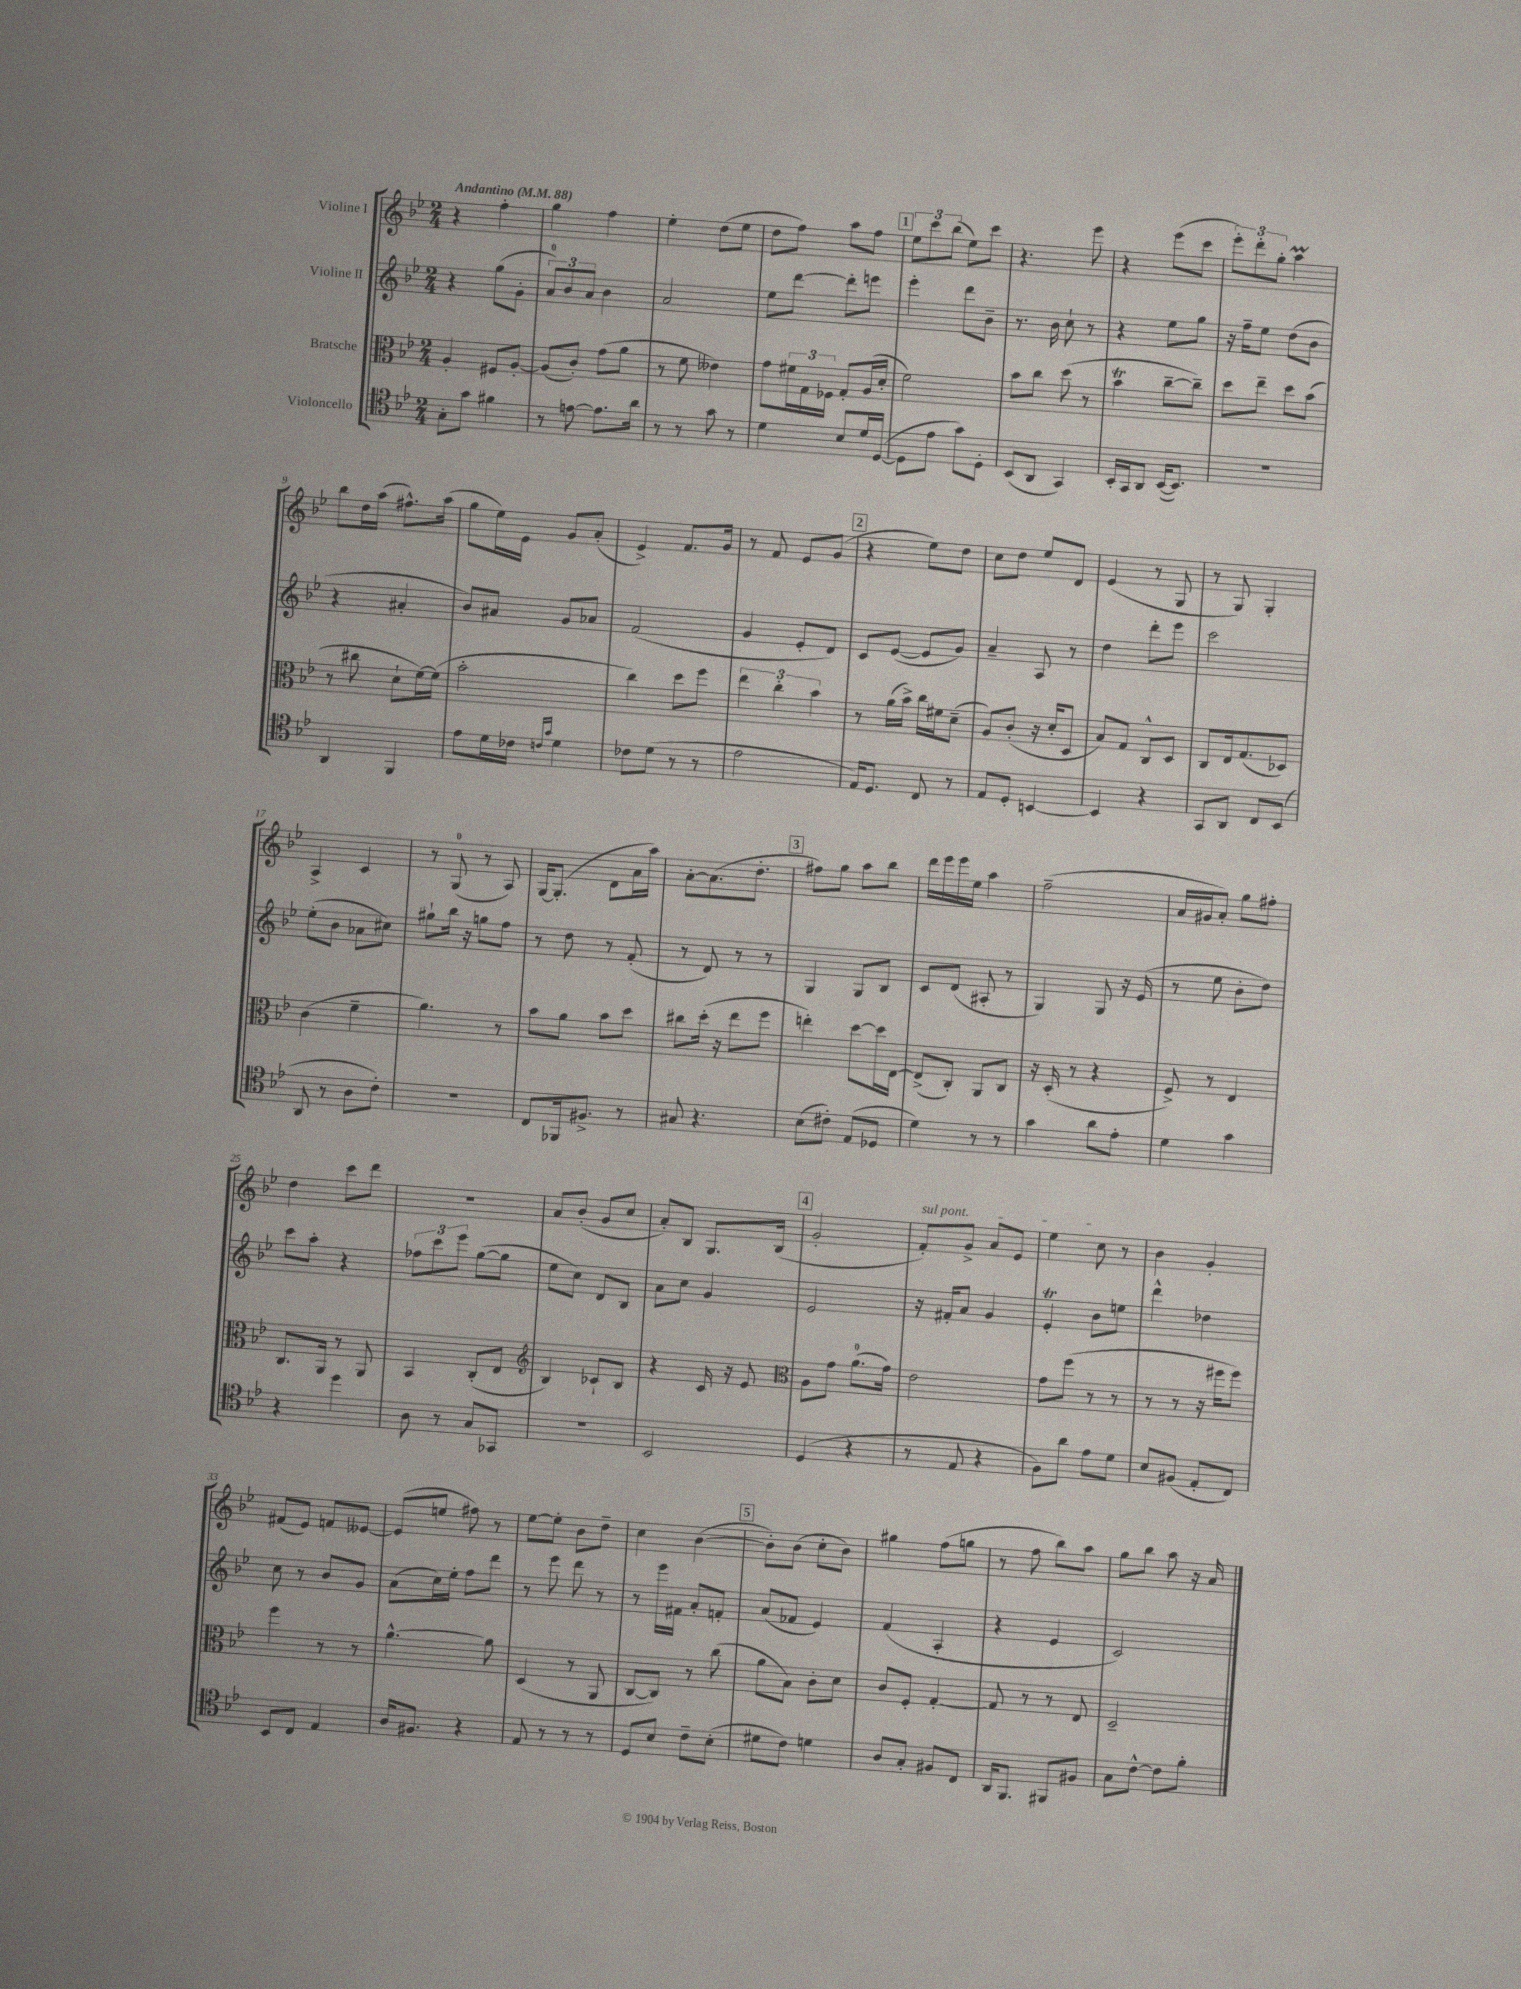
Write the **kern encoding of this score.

**kern	**kern	**kern	**kern
*staff4	*staff3	*staff2	*staff1
*clefC4	*clefC3	*clefG2	*clefG2
*k[b-e-]	*k[b-e-]	*k[b-e-]	*k[b-e-]
*M2/4	*M2/4	*M2/4	*M2/4
*MM88	*MM88	*MM88	*MM88
8G'\L	4A'/	4r	4r
8g\J	.	.	.
4f#\	8F#/L	(8gg\L	4ff'\
.	[8A'/J	8g'\J	.
=	=	=	=
8r	(8A/]L	12a/L)	4gg\
.	.	12b-/	.
[8e\	8c'/J)	.	.
.	.	12a/J	.
8.e\]L	(8g\L	4b-\	4ff\
.	8a\J	.	.
16a\Jk	.	.	.
=	=	=	=
8r	8r	2a/	4ee-'\
8r	8f\	.	.
8g\	4e--\)	.	(8dd\L
8r	.	.	8ee-\J
=	=	=	=
4d\	8g\L	8ee-\L	8dd\L
.	24f#\L	[8ddd\J	8ff\J)
.	24G\	.	.
.	24F-\JJ	.	.
8B-/L	8G'/L	8ddd'\]L	8aa\L
16d/L	(16A/L	8eee\J	8ff\J
([16D/JJ	16d'/JJ	.	.
=	=	=	=
8D\]L	2f\)	4eee-'\	12ee-\L
.	.	.	12ccc\
8e-\J	.	.	.
.	.	.	(12bb-\J
8g\L)	.	8ddd\L	8ee-\L)
8D'\J	.	8b-~\J	8ccc\J
=	=	=	=
(8BB-/L	8b-\L	8.r	4.r
8AA/J	8cc\J	.	.
.	.	16b-\	.
4GG/)	(8dd\	8cc`\	.
.	8r	8r	8eee-\
=	=	=	=
16BB-'/LL	4b-\	4r	4r
16GG/J	.	.	.
8AA/J	.	.	.
([16BB-/LK	[8cc~\L	8ee-\L	(8eee-\L
8.BB-/]J)	.	.	.
.	8cc~\]J)	8gg\J	8ccc\J
=	=	=	=
2r	8dd\L	16r	12eee-'\L)
.	.	16ff~\LK	.
.	.	.	12ddd'\
.	8ee-~\J	8ee-\J	.
.	.	.	12gg'\J
.	8dd\L	(8dd\L	4aa\
.	(8b-\J	8b-\J	.
=	=	=	=
4AA/	8r	4r	8bb-\L
.	8cc#\	.	16dd\L
.	.	.	(16aa\JJ
4FF/	8d`\L	4a#'/	8.ff#^^\L)
.	[16f\L)	.	.
.	(16f\]JJ	.	(16aa\Jk
=	=	=	=
8e-\L	2b-'\	8b-/L)	8gg\L
16d\L	.	8a#/J	16ee-\L)
16c-\JJ	.	.	16e-\JJ
16qqc/LL	.	.	.
16qqg/JJ	.	.	.
4d\	.	8g/L	8g/L
.	.	8a-/J	(8a'/J
=	=	=	=
8c-\L	4cc\)	(2f/	4e-^/)
(8d\J	.	.	.
8r	8dd\L	.	8.f/L
8r	8ff\J	.	.
.	.	.	16g/Jk
=	=	=	=
2e-\	6ee-\	4g/	8r
.	.	.	8f/
.	6cc'\	.	.
.	.	8e-'/L	8e-/L
.	6b-\	.	.
.	.	8d/J)	(8g/J
=	=	=	=
16E-/LK)	8r	8c/L	4r
8.D/J	.	.	.
.	(16a\LL	([8e-/J	.
.	16b-^\JJ)	.	.
8C/	16cc\LL	8e-/]L	8ee-\L)
.	16f#\J	.	.
8r	(8d~\J	8g/J)	8dd\J
=	=	=	=
8E-/L	8A/L)	4a~/	8cc\L
8D'/J	(8c'/J	.	8dd\J
[4BB/	16r	8A/	8ee-/L
.	16d'/LK	.	.
.	8D/J	8r	8d/J
=	=	=	=
4BB/]	8B-/L)	4dd\	(4e-/
.	8G/J	.	.
4r	8C^^/L	8ddd'\L	8r
.	8D/J	8eee-\J	8G/
=	=	=	=
8GG/L	8C/L	2ccc\	8r
8AA/J	16E-/k	.	8G/)
.	(8.G/	.	.
8C/L	.	.	4G'/
(8BB-/J	8D-/J)	.	.
=	=	=	=
8AA/	(4c\	(8ee-'\L	4A^/
8r	.	8b-\J	.
8A\L	4f~\	8a-\L	4c/
8c'\J)	.	8cc#\J)	.
=	=	=	=
2r	4.a\)	8gg#`\L	8r
.	.	16bb-\Jk	(8G/
.	.	16r	.
.	.	8gg\L	8r
.	8r	8ff\J	8A/)
=	=	=	=
8C/L	8b-\L	8r	[16G/LK
.	.	.	(8.G'/]J
16FF-/k	8a\J	8dd\	.
8.F#^/J	.	.	.
.	8b-\L	8r	8d\L
8r	8dd\J	(8f'/	16a\L
.	.	.	16aa\JJ)
=	=	=	=
8G#/	8cc#\L	8r	[8a'\L
4.r	(16dd'\Jk	8d/)	(8.a\]
.	16r	.	.
.	8ee-\L	8r	.
.	.	.	8.dd'\J
.	8ff\J	8r	.
=	=	=	=
(8B-\L	4ee'\)	4G/	8ff#\L)
8c#'\J)	.	.	8gg\J
(8E-/L	[8dd\L	8G/L	8aa\L
8D-/J	16dd\]L	8B-/J	8bb-\J
.	[16E-\JJ	.	.
=	=	=	=
4d\)	(8E-^/]L	8c/L	16ddd\LL
.	.	.	16eee-\
.	8C'/J)	(8d/J	16eee-\
.	.	.	16ee-\JJ
8r	8AA/L	8A#'/	4aa\
8r	8C/J	8r	.
=	=	=	=
4g\	16r	4G/)	(2ff~\
.	(16D'/	.	.
.	8r	.	.
8a\L	4r	8G/	.
8e-'\J	.	16r	.
.	.	(16e-/	.
=	=	=	=
4d\	8F^/)	8r	16a/LL
.	.	.	16g#/J
.	8r	8ee-\	8a'/J)
4g\	4E-/	8b-'\L	8gg\L
.	.	8dd\J)	8ff#'\J
=	=	=	=
4r	8.C/L	8ccc\L	4dd\
.	.	8aa'\J	.
.	16AA/Jk	.	.
4dd\	8r	4r	8ccc\L
.	8AA/	.	8ddd\J
=	=	=	=
8A\	4BB-/	12ff-\L	2r
.	.	12ccc\	.
8r	.	.	.
.	.	12eee-\J	.
8G/L	(8C'/L	([8gg\L	.
8GG-/J	8E-/J	8gg\]J	.
=	=	=	=
*	*clefG2	*	*
2r	4B-/)	8ee-\L	8a/L
.	.	8cc\J)	(8b-'/J
.	8c-`/L	8d/L	8g/L
.	8B-/J	8B-/J	8cc/J
=	=	=	=
2BB-/	4r	8a\L	8a'/L)
.	.	8cc\J	8B-/J
.	16c/	4g/	8.G/L
.	16r	.	.
.	8e-/	.	.
.	.	.	(16B-/Jk
=	=	=	=
*	*clefC3	*	*
(4D/	8A\L	2e-/	2g'/
.	8g\J	.	.
4r	(8.a\L	.	.
.	16g\Jk)	.	.
=	=	=	=
8r	2e-\	16r	8f'/L)
.	.	16f#'/LK	.
8E-/	.	8a/J	8g^/J
4r	.	4g/	8a/L
.	.	.	8e-/J
=	=	=	=
8F\L)	8g\L	4e-'/	4ee-\
8a\J	(8ff\J	.	.
8e-\L	8r	8b-\L	8cc\
8d\J	8r	8ee\J	8r
=	=	=	=
8B-/L	8r	4ddd^^\	4b-\
(8F#/J	8r	.	.
8E-'/L	16r	4dd-\	4g'/
.	16ff#\LK	.	.
8C/J)	8ff#\J)	.	.
=	=	=	=
8BB-/L	4ff\	8cc\	(8f#/L
8C/J	.	8r	8e-/J)
4E-/	8r	8b-/L	8f/L
.	8r	8g/J	[8e--/J
=	=	=	=
16A/LK	[4.a^^\	(8a\L	(8e--/]L
8.F#/J	.	.	.
.	.	16cc\L)	8ee/J
.	.	16ee-'\JJ	.
4r	.	8ff\L	8ff#\)
.	8a\]	8ddd\J	8r
=	=	=	=
8E-/	(4D/	8r	[8ee-\L
8r	.	8eee-\	8ee-'\]J
8r	8r	8ddd\	8b-\L
8r	8AA/	8r	8dd~\J
=	=	=	=
8D/L	[8C/L	8r	4cc\
8B-/J	8C/]J)	16eee-\LL	.
.	.	16f#\JJ	.
8c~\L	8r	8a'/L	([4b-\
(8B-'\J	(8cc\	8f'/J	.
=	=	=	=
8d#\L	8a\L	(8a/L	8b-'\]L)
8c\J)	8B-\J)	8f-/J	(8b-\J
4d\	8c'\L	4e-/)	8cc'\L
.	8d\J	.	8b-\J)
=	=	=	=
8A/L	8c/L	(4f/	4gg#\
8G'/J	8F'/J	.	.
8F#/L	[4G'/	4A'/	(8ff\L
8C/J	.	.	8gg\J
=	=	=	=
16AA/LK	8G/]	4r	8r
8.FF/J	.	.	.
.	8r	.	8ff\
8FF#/L	8r	4e-/	8bb-\L)
8F#/J	8E-/	.	8aa\J
=	=	=	=
8G\L	2D~/	2c/)	8gg\L
[8c^^\J	.	.	8bb-\J
8c\]L	.	.	8aa\
8f'\J	.	.	16r
.	.	.	16a/
==	==	==	==
*-	*-	*-	*-
